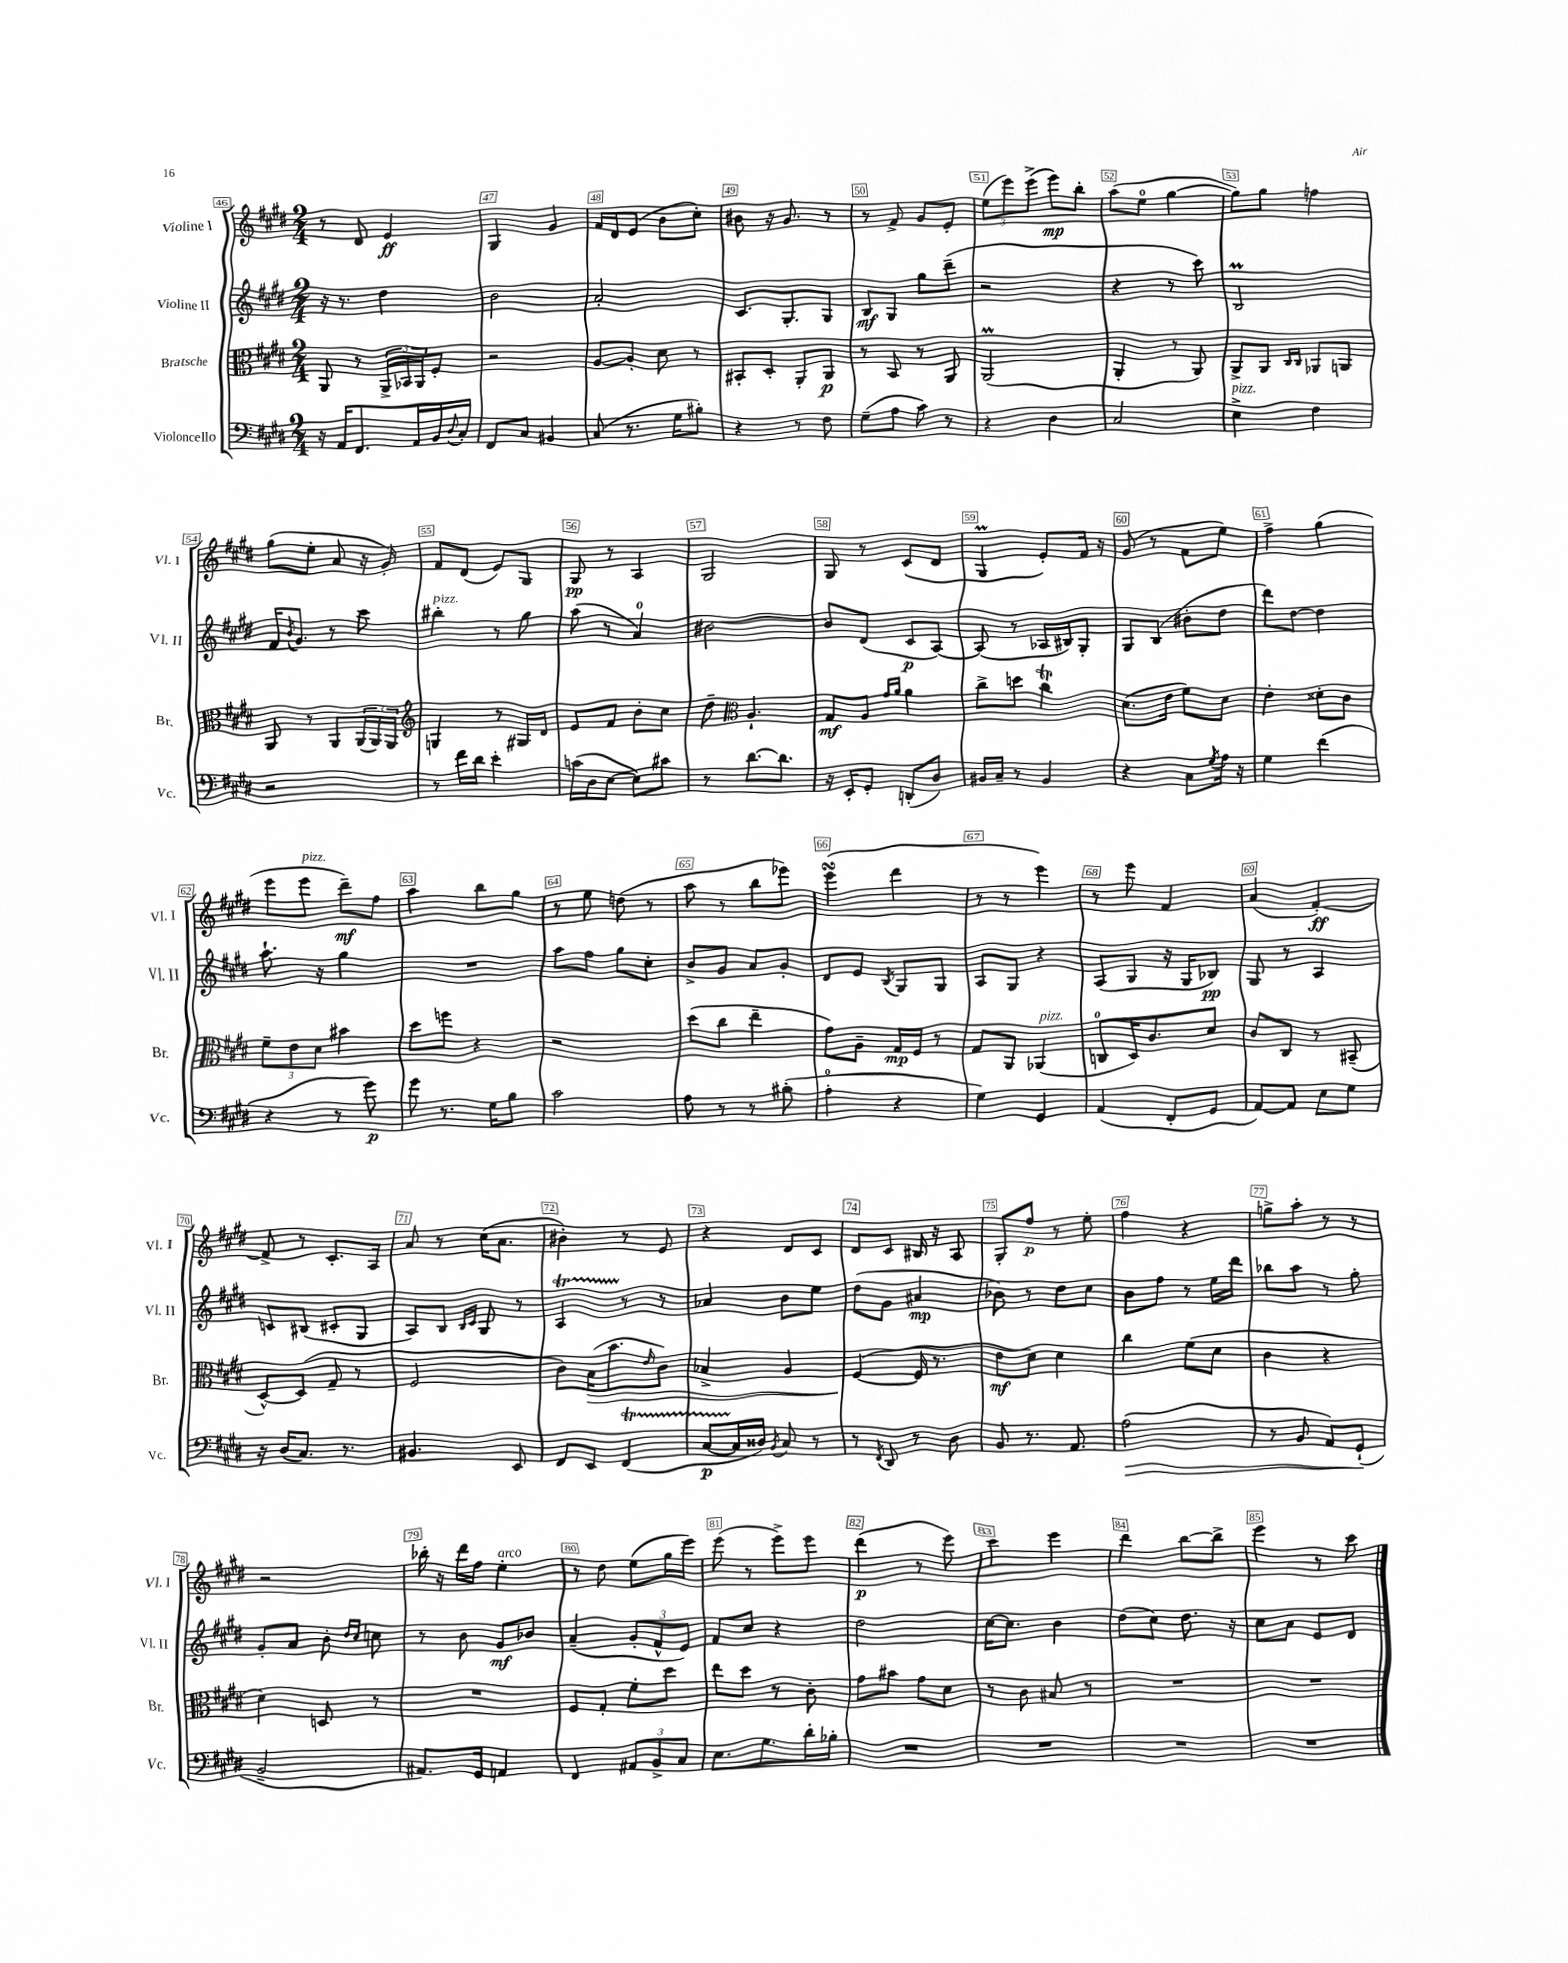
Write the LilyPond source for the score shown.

<<
\new StaffGroup <<
\new Staff = "s0" \with { instrumentName = "Violine I" shortInstrumentName = "Vl. I" } {
    \clef treble \key e \major \numericTimeSignature \time 2/4
    r8 dis'8 e'4\ff |
    gis4 gis'4 |
    fis'16 dis'16 e'8( b'8 cis''8-.) |
    bis'8 r16 gis'8. r8 |
    r8 fis'8-> gis'8 e'8-. |
    \tuplet 3/2 { e''8( e'''8) e'''8->( } e'''8\mp) b''8-. |
    a''8( e''8-0 gis''4~ |
    gis''8) gis''8 f''4 |
    gis''8( e''8-. a'8 r16 gis'16-.) |
    fis'8 dis'8( e'8) gis8 |
    gis8\pp r8 a4 |
    gis2 |
    gis8 r8 cis'8( dis'8 |
    gis4\prall e'8-.) fis'16 r16 |
    gis'8( r8 fis'8 e''8) |
    fis''4-> gis''4( |
    e'''8 e'''8^\markup { \italic "pizz." } dis'''8--\mf) fis''8 |
    a''4 b''8 gis''8 |
    r8 e''8 d''8( r8 |
    a''8 r8 b''8 ees'''8) |
    e'''4\turn( dis'''4 |
    r8 r8 e'''4) |
    r8 e'''8 fis'4 |
    a'4( fis'4~-.\ff) |
    fis'8-> r8 cis'8.-. a16 |
    a'8 r8 cis''16( a'8. |
    bis'4-.) r8 e'8 |
    r4 dis'8 cis'8 |
    dis'8 cis'8 bis16 r16 a8 |
    gis8-. fis''8\p r8 e''8-. |
    fis''4 r4 |
    g''8-> a''8-. r8 r8 |
    r2 |
    bes''16-. r16 dis'''16 fis''16 e''4-.^\markup { \italic "arco" } |
    r8 dis''8 e''8( gis''16 e'''16) |
    e'''8( r8 e'''8->) e'''8 |
    dis'''4\p( r8 e'''8) |
    cis'''4 e'''4 |
    dis'''4 b''8~ b''8-> |
    e'''4 r8 cis'''8 \bar "|." |
}
\new Staff = "s1" \with { instrumentName = "Violine II" shortInstrumentName = "Vl. II" } {
    \clef treble \key e \major \numericTimeSignature \time 2/4
    r16 r8. dis''4 |
    b'2 |
    a'2-. |
    cis'8. gis8.-. gis8 |
    b8\mf gis8 gis''8 dis'''8--( |
    r2 |
    r4 r8 cis'''8) |
    b2\prall |
    fis'16 \acciaccatura { b'8 } gis'8. r8 cis'''8 |
    bis''4-.^\markup { \italic "pizz." } r8 gis''8 |
    a''8( r8 a'4-0) |
    bis'2~ |
    bis'8 dis'8( cis'8\p a8~) |
    a8( r8 aes16 bis16) gis8-. |
    gis8 b8( bis'8-. dis''8 |
    dis'''8) dis''8~ dis''4 |
    a''8.-! r16 gis''4 |
    R2 |
    a''8 fis''8 gis''8 cis''8-. |
    b'8-> gis'8 a'8 gis'8-. |
    dis'8 e'8 \acciaccatura { b8 } gis8 gis8 |
    a8 gis8 r4 |
    a8( gis8 r16 gis16 bes8\pp) |
    gis8 r8 a4 |
    c'8 bis8( cis'8-. gis8 |
    a8) b8 \grace { b16 cis'16 } gis8 r8 |
    a4\startTrillSpan r8\stopTrillSpan r8 |
    aes'4 b'8 e''8 |
    dis''8( gis'8 ais'4\mp |
    bes'8) r8 dis''8 cis''8 |
    b'8 fis''8 r8 e''16 dis'''16 |
    bes''8 a''8 r8 gis''8-. |
    gis'8-. a'8 b'8-. \grace { dis''16 cis''16 } c''8 |
    r8 b'8 gis'8\mf bes'8 |
    a'4--( \tuplet 3/2 { gis'8-. fis'8-^ e'8) } |
    fis'8 cis''8 r4 |
    dis''2 |
    cis''16~ cis''8. b'4 |
    dis''8( cis''8) dis''8. r16 |
    cis''8 a'8 e'8 dis'8 \bar "|." |
}
\new Staff = "s2" \with { instrumentName = "Bratsche" shortInstrumentName = "Br." } {
    \clef alto \key e \major \numericTimeSignature \time 2/4
    a,8 r8 \tuplet 3/2 { a,16-> bes,16 a,16 } fis8-. |
    r2 |
    a8~ a8-. dis'8 r8 |
    bis,8-. dis8-. a,8-. a,8\p |
    r8 b,8 r8 a,8 |
    a,2\prall( |
    a,4-. r8 a,8) |
    a,8-> a,8 \grace { cis16 cis16 } aes,8 a,8 |
    a,8 r8 a,8 \tuplet 3/2 { a,16( a,16) a,16 } |
    \clef treble g4 r8 gis16 dis'16 |
    e'8 fis'8 b'8-. cis''8 |
    dis''8-- \clef alto a4.-! |
    gis8\mf a8 \grace { gis'16 a'16 } a'4 |
    cis''8-> d''8 cis''4\trill |
    dis'8.( e'16 fis'8) dis'8 |
    e'4-. disis'8-. cis'8 |
    \tuplet 3/2 { fis'8-- e'8 dis'8 } bis'4 |
    dis''8 f''8 r4 |
    r2 |
    dis''8( cis''8 e''4-- |
    gis'8) a8-- gis16\mp fis16 r8 |
    gis8 a,8 aes,4^\markup { \italic "pizz." }( |
    c8-0 dis16) cis'8. dis'8 |
    cis'8 cis8 r8 bis,8--( |
    dis8~-^) dis8( gis8-- r8 |
    fis2 |
    cis'8) b16\>( b'8. \grace { e'16 } cis'8) |
    bes4-> a4 |
    fis4~\!( fis16 r8. |
    e'8\mf dis'8) dis'4 |
    cis''4 fis'8( dis'8 |
    cis'4 r4 |
    dis'4) d8 r8 |
    R2 |
    fis8 gis8-. fis'8-. dis''8 |
    e''8 dis''8 r8 cis'8-. |
    gis'8 bis'8 gis'8 dis'8 |
    r8 cis'8 bis8 r8 |
    R2 |
    R2 \bar "|." |
}
\new Staff = "s3" \with { instrumentName = "Violoncello" shortInstrumentName = "Vc." } {
    \clef bass \key e \major \numericTimeSignature \time 2/4
    r16 a,16 fis,8. a,16 b,16 \appoggiatura { dis8 } cis16-. |
    fis,8 cis8 bis,4 |
    cis8( r8. gis16 bis8-.) |
    r4 r8 fis8 |
    gis8--( a8 cis'8) r8 |
    r4 dis4 |
    cis2 |
    e4->^\markup { \italic "pizz." } fis4 |
    r2 |
    r8 fis'16 dis'16 e'4-. |
    c'16( dis16 e8~ e8) cis'8 |
    r8 dis'8.~ dis'8. |
    r16 e,16-. gis,8-. d,8-.( dis8) |
    bis,16 cis16-- r8 bis,4 |
    r4 cis8 \acciaccatura { gis8 } a16 r16 |
    gis4 fis'4( |
    r4 r8 gis'8\p) |
    gis'8 r8. gis16 b8 |
    cis'2 |
    a8 r8 r8 bis8-.( |
    a4-0-. r4 |
    gis4) gis,4 |
    a,4( fis,8-. gis,8 |
    a,8~) a,8 e8 gis8 |
    r16 dis16( cis8.) r8. |
    bis,4. e,8 |
    fis,8 e,8 fis,4\startTrillSpan( |
    cis8~\p cis16\stopTrillSpan disis16) \acciaccatura { b,8 } cis8 r8 |
    r8 \acciaccatura { fis,8 } dis,8 r8 dis8 |
    b,8 r8. a,8. |
    a2\>( |
    r8 b,8 a,8) gis,8-!\!( |
    b,2-- |
    ais,8.) gis,16 a,4 |
    fis,4 \tuplet 3/2 { ais,8 b,8-> cis8 } |
    e8. gis8. dis'16-. bes16-. |
    R2 |
    R2 |
    R2 |
    R2 \bar "|." |
}
>>
>>
\layout { \context { \Score currentBarNumber = #46 \override BarNumber.break-visibility = ##(#f #t #t) barNumberVisibility = #all-bar-numbers-visible \override BarNumber.stencil = #(make-stencil-boxer 0.1 0.3 ly:text-interface::print) } }
